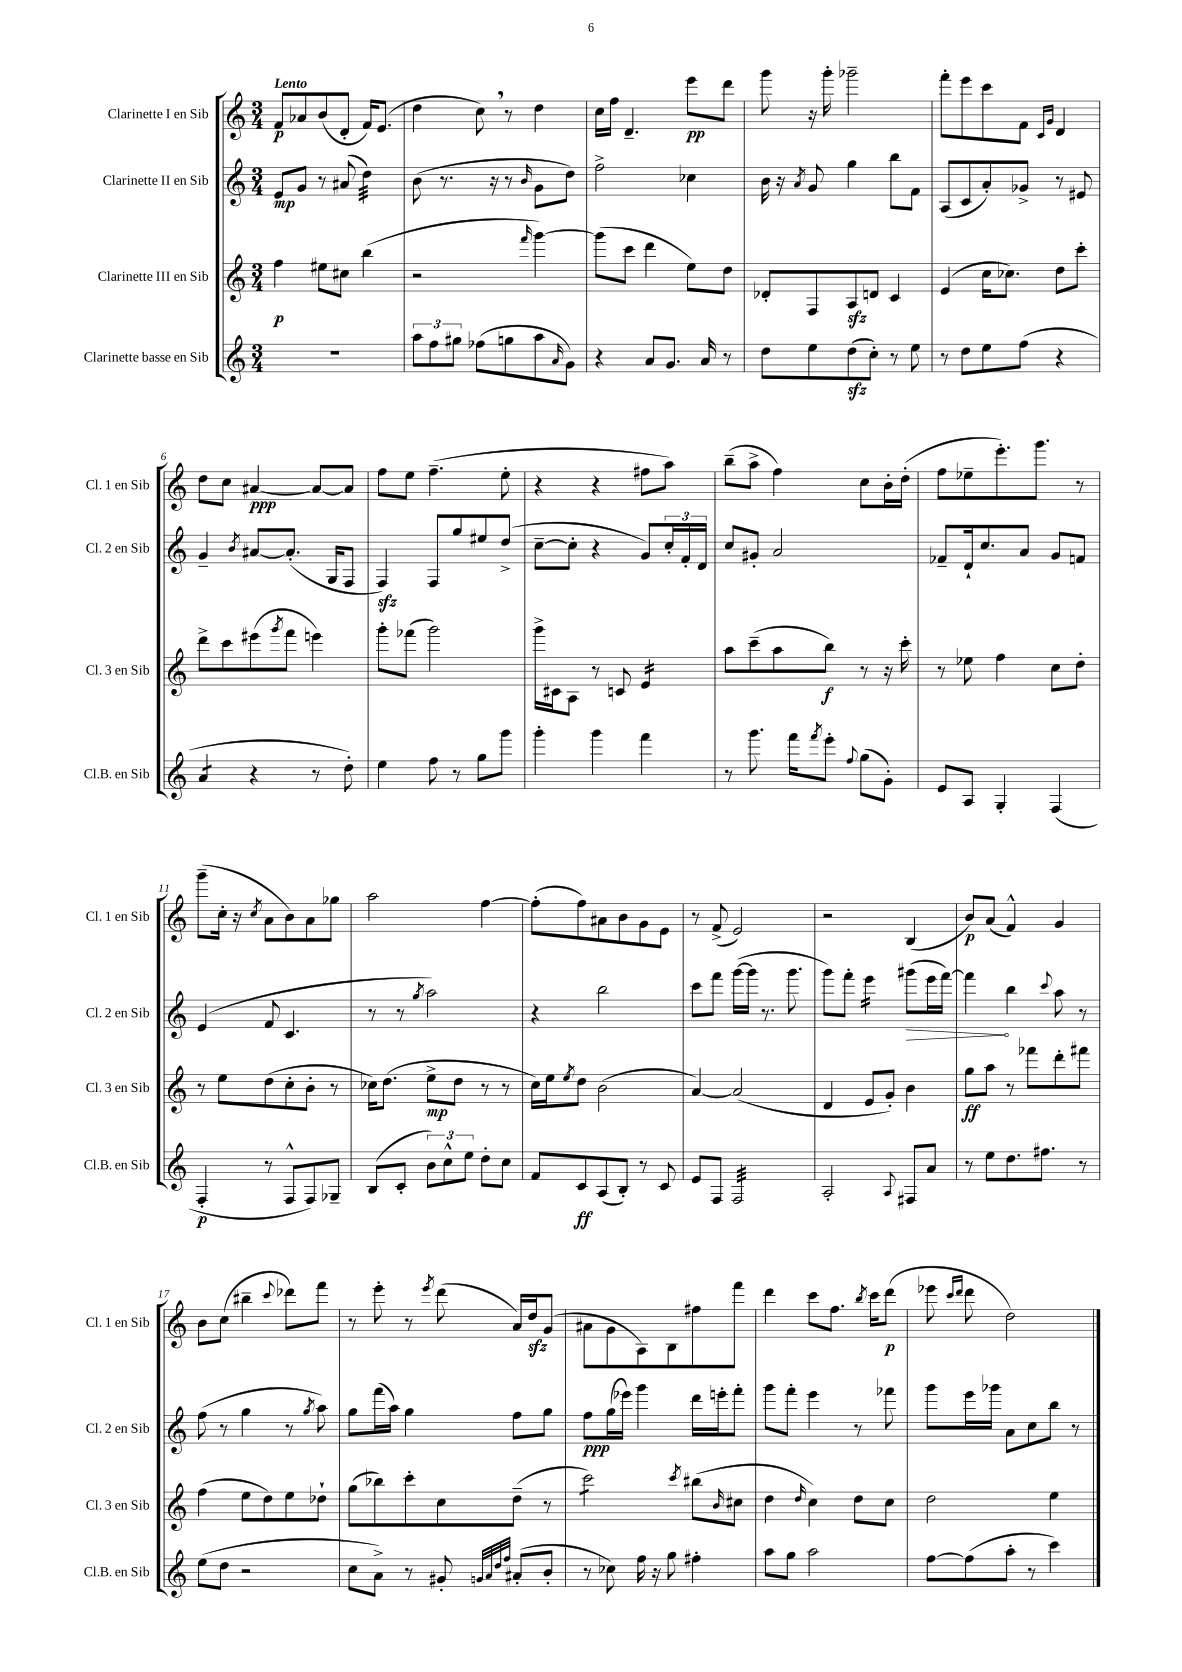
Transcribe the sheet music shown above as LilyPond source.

<<
\new StaffGroup <<
\new Staff = "s0" \with { instrumentName = "Clarinette I en Sib" shortInstrumentName = "Cl. 1 en Sib" } {
    \clef treble \key c \major \numericTimeSignature \time 3/4 \tempo "Lento"
    f'8\p aes'8 b'8( d'8-. f'16) e'8.( |
    d''4 c''8) \breathe r8 d''4 |
    c''16 f''16 d'4.-- e'''8\pp d'''8 |
    g'''8 r16 g'''16-. ges'''2-- |
    f'''8-. e'''8 c'''8 f'8 \grace { c'16 g'16 } d'4 |
    d''8 c''8 ais'4~\ppp ais'8~ ais'8 |
    f''8 e''8 f''4.--( e''8-. |
    r4 r4 fis''8 a''8) |
    b''8--( a''8-> f''4) c''8 b'16-. d''16-.( |
    f''8 ees''8-- e'''8.-.) g'''8. r8 |
    g'''8--( c''16-. r16 \acciaccatura { c''8 } a'8 b'8) a'8 ges''8 |
    a''2 f''4~ |
    f''8-.( f''8) ais'8 b'8 g'8 e'8 |
    r8 f'8->( e'2) |
    r2 b4( |
    b'8\p) a'8( f'4-^) g'4 |
    b'8 c''8( bis''4-- \appoggiatura { c'''8 } des'''8) f'''8 |
    r8 e'''8-. r8 \acciaccatura { e'''8 } d'''8( a'16) d''16\sfz g'8( |
    ais'8 g'8 a8) b8 fis''8 f'''8 |
    d'''4 c'''8 f''8. \acciaccatura { b''8 } c'''16 d'''8\p( |
    ees'''8 \grace { c'''16 d'''16 } d'''8 d''2) \bar "|." |
}
\new Staff = "s1" \with { instrumentName = "Clarinette II en Sib" shortInstrumentName = "Cl. 2 en Sib" } {
    \clef treble \key c \major \numericTimeSignature \time 3/4
    e'8\mp g'8 r8 ais'8( d''4:32) |
    b'8( r8. r16 r8 \grace { b'16 } g'8 d''8) |
    f''2-> ces''4 |
    b'16 r16 \acciaccatura { a'8 } g'8 g''4 b''8 f'8 |
    a8( c'8 a'8-.) ges'8-> r8 eis'8 |
    g'4-- \acciaccatura { b'8 } ais'8~ ais'8.-.( g16 f8 |
    f4\sfz) f8 g''8 eis''8 d''8->( |
    c''8~-- c''8-. r4 g'8) \tuplet 3/2 { c''16-. f'16-. d'16 } |
    c''8 gis'8-. a'2 |
    fes'8-- d'16-! c''8. a'8 g'8 f'8 |
    e'4( f'8 c'4. |
    r8 r8 \acciaccatura { g''8 } a''2) |
    r4 b''2 |
    c'''8 f'''8 g'''16~( g'''16 r8. g'''8. |
    g'''8) f'''8-. e'''4:16 \once \override Hairpin.circled-tip = ##t gis'''8\>( e'''16 f'''16~) |
    f'''4\! b''4 \appoggiatura { c'''8 } a''8 r8 |
    f''8( r8 g''4 r8 \acciaccatura { g''8 } a''8) |
    g''8 f'''16( a''16) g''4 f''8 g''8 |
    f''8\ppp g''16( ees'''16) g'''4 d'''16 e'''16-. f'''8-. |
    g'''8 f'''8-. e'''4 r8 fes'''8 |
    g'''8 e'''16 ges'''16 a'8 c''8 b''8 r8 \bar "|." |
}
\new Staff = "s2" \with { instrumentName = "Clarinette III en Sib" shortInstrumentName = "Cl. 3 en Sib" } {
    \clef treble \key c \major \numericTimeSignature \time 3/4
    f''4\p eis''8 cis''8 b''4( |
    r2 \grace { f'''16 } g'''4~) |
    g'''8( c'''8 d'''4 e''8) d''8 |
    des'8-. f8 a8\sfz d'8 c'4 |
    e'4( c''16 ces''8.) d''8 c'''8-. |
    d'''8-> c'''8 eis'''8( \acciaccatura { g'''8 } f'''8 e'''4) |
    g'''8-. fes'''8( g'''2) |
    g'''16-> cis'16 a8 r8 c'8 e'4:16 |
    a''8 c'''8--( a''8 b''8\f) r8 r16 c'''16-. |
    r8 ees''8 f''4 c''8 d''8-. |
    r8 e''8 d''8( c''8-. b'8-. r8 |
    ces''16) d''8.( e''8->\mp d''8 r8 r8 |
    c''16) e''16 \acciaccatura { e''8 } d''8 b'2( |
    a'4~) a'2( |
    d'4 e'8 g'8-.) b'4 |
    g''8\ff a''8 r8 fes'''8 d'''8-. fis'''8 |
    f''4( e''8 d''8) e''8 des''8-! |
    g''8( bes''8) c'''8-. c''8 d''8--( r8 |
    c'''2:8) \acciaccatura { c'''8 } bis''8( \grace { b'16 } cis''8 |
    d''4 \grace { d''16 } c''4) d''8 c''8 |
    d''2 e''4 \bar "|." |
}
\new Staff = "s3" \with { instrumentName = "Clarinette basse en Sib" shortInstrumentName = "Cl.B. en Sib" } {
    \clef treble \key c \major \numericTimeSignature \time 3/4
    R2. |
    \tuplet 3/2 { a''8 f''8 gis''8 } fes''8( g''8 a''8 \grace { a'16 } g'8) |
    r4 a'8 g'8. a'16 r8 |
    d''8 e''8 d''8\sfz( c''8-.) r8 e''8 |
    r8 d''8 e''8 f''8( r4 |
    a'4:8 r4 r8 d''8-.) |
    e''4 f''8 r8 g''8 g'''8 |
    g'''4-. g'''4 f'''4 |
    r8 g'''8. f'''16 \acciaccatura { f'''8 } e'''8-. \appoggiatura { f''8 } g''8( g'8-.) |
    e'8 a8 g4-. f4( |
    f4-.\p r8 f8-^ f8) ges8-- |
    b8( c'8-. \tuplet 3/2 { b'8) c''8-^ e''8 } d''8-. c''8 |
    f'8 c'8\ff a8( b8-.) r8 c'8 |
    e'8 f8 f2:32 |
    a2-. \appoggiatura { a8 } fis8 a'8 |
    r8 e''8 d''8. fis''8. r8 |
    e''8( d''8 r2 |
    c''8 a'8->) r8 gis'8-. \grace { g'32 a'32 d''32 f''32 } ais'8-.( b'8-. |
    r8 ces''8) f''16 r16 g''8 fis''4-. |
    a''8 g''8 a''2 |
    f''8~ f''8( a''8-. r8 c'''4) \bar "|." |
}
>>
>>
